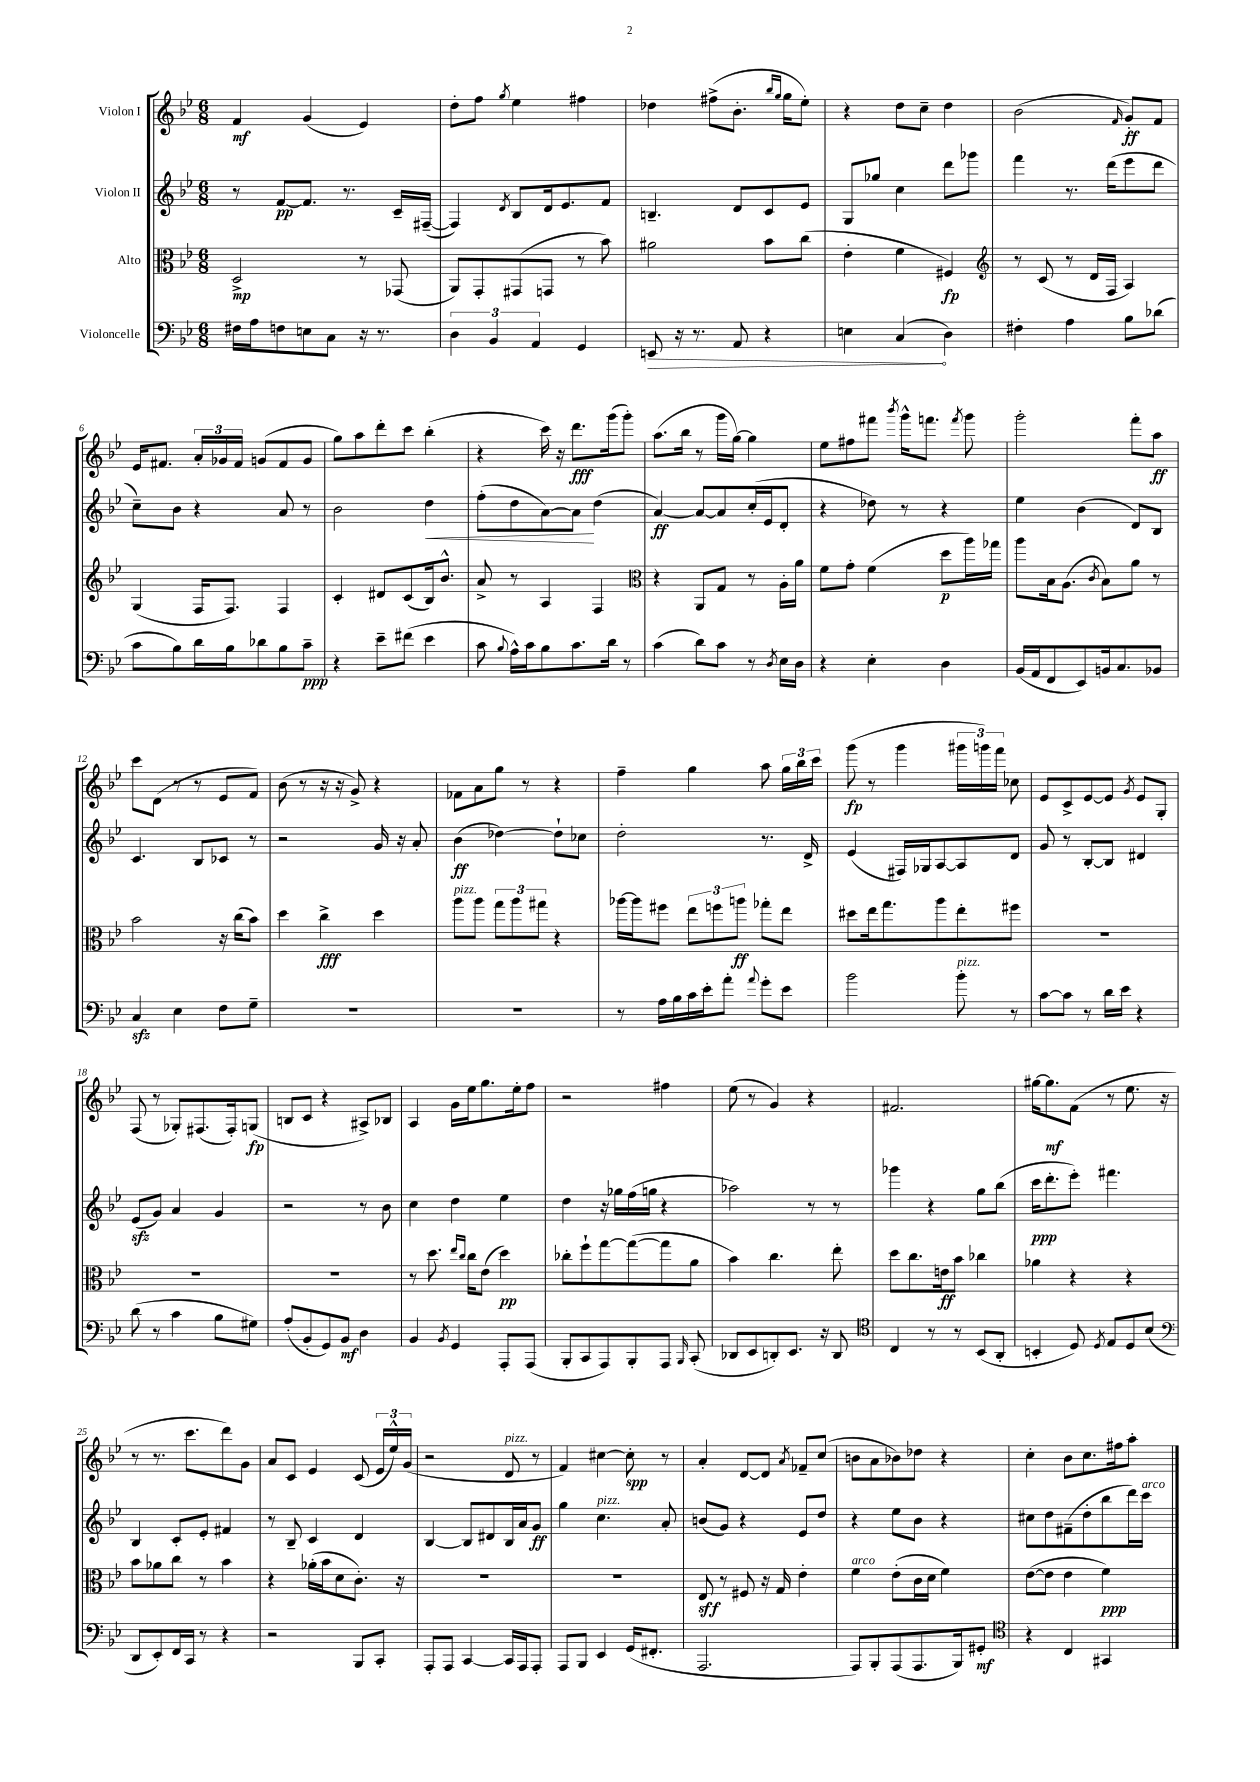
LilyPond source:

<<
\new StaffGroup <<
\new Staff = "s0" \with { instrumentName = "Violon I" } {
    \clef treble \key bes \major \numericTimeSignature \time 6/8
    \autoBeamOff f'4\mf g'4( ees'4) |
    d''8[-. f''8] \acciaccatura { g''8 } ees''4 fis''4 |
    des''4 fis''8[->( bes'8.]-. \grace { bes''16[ g''16] } g''16[ ees''8]-.) |
    r4 d''8[ c''8]-- d''4 |
    bes'2( \grace { f'16 } g'8[-.\ff) f'8] |
    ees'16[ fis'8.] \tuplet 3/2 { a'16[-. ges'16 fis'16] } g'8[( fis'8 g'8] |
    g''8[) a''8 d'''8-. c'''8] bes''4-.( |
    r4 c'''16) r16 d'''8.[\fff g'''16( g'''8]-.) |
    a''8.[( bes''16] r8 g'''16[ g''16]~) g''4 |
    ees''8[ fis''8 fis'''8] \acciaccatura { bes'''8 } g'''16[-^ f'''8.] \acciaccatura { f'''8 } g'''8 |
    g'''2-. f'''8[-. a''8]\ff |
    c'''8[ d'8]( r8 r8 ees'8[ f'8]) |
    bes'8( r8 r16 r16 g'8->) r4 |
    fes'8[ a'8 g''8] r8 r4 |
    f''4-- g''4 a''8 \tuplet 3/2 { g''16[ bes''16 c'''16] } |
    g'''8\fp( r8 g'''4 \tuplet 3/2 { gis'''16[ g'''16) f'''16] } ces''8 |
    ees'8[ c'8-> ees'8~ ees'8] \acciaccatura { g'8 } ees'8[ g8]-. |
    f8( r8 ges8[-.) fis8.( fis16-.) g8]\fp( |
    b8[ c'8] r4 ais8[->) bes8] |
    a4 g'16[ ees''16 g''8. ees''16-. f''8] |
    r2 fis''4 |
    ees''8( r8 g'4) r4 |
    fis'2. |
    gis''16[~ gis''8.\mf f'8]( r8 ees''8. r16 |
    r8 r8. c'''8.[ d'''8) g'8] |
    a'8[ c'8] ees'4 c'8( \tuplet 3/2 { ees'16[ ees''16-^) g'16]( } |
    r2 d'8^\markup { \italic "pizz." } r8 |
    f'4) cis''4~ cis''8-.\spp r8 |
    a'4-. d'8[~ d'8] \acciaccatura { a'8 } fes'8[-- c''8]( |
    b'8[ a'8 bes'8) des''8] r4 |
    c''4-. bes'8[ c''8. fis''16 a''8]-. \bar "|." |
}
\new Staff = "s1" \with { instrumentName = "Violon II" } {
    \clef treble \key bes \major \numericTimeSignature \time 6/8
    \autoBeamOff r8 f'8[~\pp f'8.] r8. c'16[-- fis16]~--( |
    fis4) \acciaccatura { d'8 } bes8[ d'16 ees'8. f'8] |
    b4.-- d'8[ c'8 ees'8] |
    g8[ ges''8] c''4 d'''8[ ges'''8] |
    f'''4 r8. d'''16[( ees'''8 d'''8] |
    c''8[--) bes'8] r4 a'8 r8 |
    bes'2 d''4\< |
    f''8[-.( d''8 a'8~) a'8]\! d''4( |
    a'4~\ff) a'8[~ a'8 c''16-.( ees'16 d'8]-. |
    r4 des''8) r8 r4 |
    ees''4 bes'4( d'8[) bes8] |
    c'4. bes8[ ces'8] r8 |
    r2 g'16 r16 a'8-. |
    bes'4\ff( des''4~) des''8[-! ces''8] |
    d''2-. r8. d'16-> |
    ees'4( fis16[) ges16 a8~ a8 d'8] |
    g'8 r8 bes8[~-. bes8] dis'4 |
    ees'8[\sfz( g'8]) a'4 g'4 |
    r2 r8 bes'8 |
    c''4 d''4 ees''4 |
    d''4 r16 ges''16[ f''16( g''16] r4 |
    aes''2) r8 r8 |
    ges'''4 r4 g''8[ bes''8]( |
    c'''16[\ppp d'''8.-. ees'''8]-.) fis'''4. |
    bes4 c'8[-. ees'8]-. fis'4 |
    r8 bes8-- c'4 d'4 |
    bes4~ bes8[ dis'8 bes16 a'16 g'8]\ff |
    g''4 c''4.^\markup { \italic "pizz." } a'8-. |
    b'8[( g'8]) r4 ees'8[ d''8] |
    r4 ees''8[ bes'8] r4 |
    cis''8[ d''8 fis'8--( d''8-. bes''8 d'''16) c'''16]^\markup { \italic "arco" } \bar "|." |
}
\new Staff = "s2" \with { instrumentName = "Alto" } {
    \clef alto \key bes \major \numericTimeSignature \time 6/8
    \autoBeamOff d2->\mp r8 ges,8( |
    a,8[) g,8-. gis,8( g,8] r8 bes'8) |
    ais'2 bes'8[ c''8]( |
    ees'4-. f'4 fis4\fp) |
    \clef treble r8 c'8( r8 d'16[ f16] a4) |
    g4( f16[ f8.]) f4 |
    c'4-. dis'8[ c'8( bes16) bes'8.]-^ |
    a'8-> r8 a4 f4 |
    \clef alto r4 a,8[ g8] r8 a16[-. a'16] |
    f'8[ g'8]-. f'4( d''8[\p a''16) ges''16] |
    a''8[ bes16 a8.]( \acciaccatura { c'8 } bes8[) a'8] r8 |
    bes'2 r16 c''16[( bes'8]) |
    d''4 c''4->\fff d''4 |
    a''8[^\markup { \italic "pizz." } a''8] \tuplet 3/2 { g''8[ a''8 gis''8] } r4 |
    aes''16[~ aes''16 fis''8] \tuplet 3/2 { ees''8[ f''8 a''8]\ff } ges''8[-. ees''8] |
    dis''8[ ees''16 g''8. a''8 ees''8-. fis''8] |
    R2. |
    R2. |
    R2. |
    r8 d''8. \grace { ees''16[ c''16] } c''16[ ees'8]( d''4\pp) |
    ces''8[-. f''8-! g''8~ g''8~( g''8 a'8] |
    bes'4) c''4. ees''8-. |
    d''8[ c''8. e'16\ff bes'8] ces''4 |
    aes'4 r4 r4 |
    bes'8[ aes'8 c''8] r8 bes'4 |
    r4 aes'16[-.( bes'16 d'8 c'8.]-.) r16 |
    R2. |
    R2. |
    ees8\sff r8 fis8 r16 g16 ees'4-. |
    f'4^\markup { \italic "arco" } ees'8[-.( c'16 d'16] f'4) |
    ees'8[~( ees'8] ees'4 f'4\ppp) \bar "|." |
}
\new Staff = "s3" \with { instrumentName = "Violoncelle" } {
    \clef bass \key bes \major \numericTimeSignature \time 6/8
    \autoBeamOff fis16[ a16 f8 e8 c8] r16 r8. |
    \tuplet 3/2 { d4 bes,4 a,4 } g,4 |
    \once \override Hairpin.circled-tip = ##t e,8\> r16 r8. a,8 r4 |
    e4 c4\!( d4) |
    fis4-. a4 bes8[ des'8]( |
    c'8[ bes8) d'16 bes16 des'8 bes8 c'8]--\ppp |
    r4 ees'8[-- fis'8]( ees'4 |
    c'8 \appoggiatura { bes8 } a16[-^) c'16 bes8 c'8. d'16] r8 |
    c'4( d'8[) c'8] r8 \acciaccatura { d8 } ees16[ d16] |
    r4 ees4-. d4 |
    bes,16[( a,16 f,8 ees,8) b,16 c8. bes,8] |
    c4\sfz ees4 f8[ g8]-- |
    R2. |
    R2. |
    r8 a16[ bes16 c'16 ees'16-. a'8]-. \appoggiatura { a'8 } g'8[-. ees'8] |
    bes'2 bes'8-.^\markup { \italic "pizz." } r8 |
    c'8[~ c'8] r8 d'16[ ees'16] r4 |
    d'8( r8 c'4 bes8[ gis8]) |
    a8[-.( bes,8-. g,8) bes,8]\mf d4 |
    bes,4 \acciaccatura { bes,8 } g,4 a,,8[-. a,,8]( |
    bes,,8[-. c,8 a,,8) bes,,8-. a,,8] \grace { bes,,16 } c,8-.( |
    des,8[ ees,8 d,8-.) ees,8.] r16 d,8 |
    \clef tenor c4 r8 r8 bes,8[( a,8]-. |
    b,4-. d8) \acciaccatura { d8 } ees8[ d8 bes8]( |
    \clef bass d,8[ ees,8-.) f,16 c,16] r8 r4 |
    r2 bes,,8[ c,8]-. |
    a,,8[-. a,,8] c,4~ c,16[ a,,16 a,,8]-. |
    a,,8[ bes,,8] ees,4 g,16[( fis,8.]-. |
    a,,2. |
    a,,8[) bes,,8-. a,,8( a,,8. bes,,16) gis,8]-.\mf |
    \clef tenor r4 c4 gis,4 \bar "|." |
}
>>
>>
